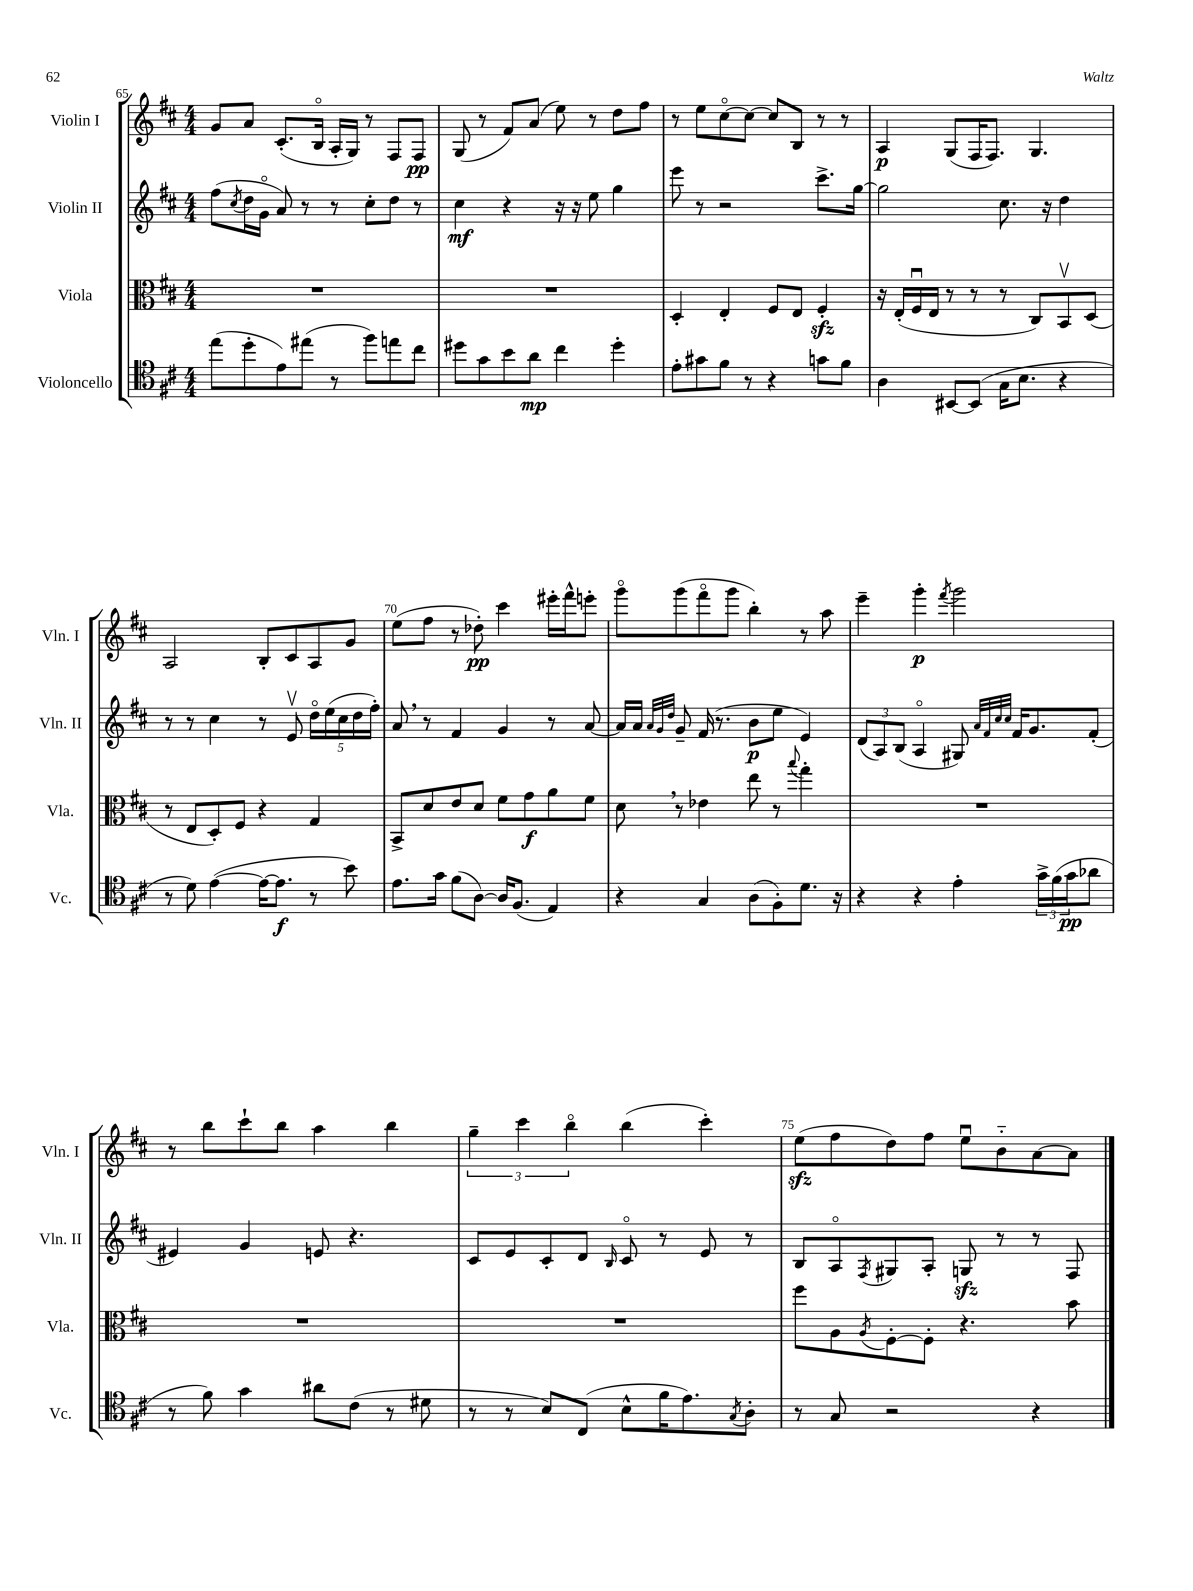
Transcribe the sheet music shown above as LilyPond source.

<<
\new StaffGroup <<
\new Staff = "s0" \with { instrumentName = "Violin I" shortInstrumentName = "Vln. I" } {
    \clef treble \key d \major \numericTimeSignature \time 4/4
    g'8 a'8 cis'8.-.( b16\flageolet a16-. g16) r8 fis8 fis8\pp |
    g8( r8 fis'8) a'8( e''8) r8 d''8 fis''8 |
    r8 e''8 cis''8~\flageolet cis''8~ cis''8 b8 r8 r8 |
    a4\p g8( fis16 fis8.) g4. |
    a2 b8-. cis'8 a8 g'8 |
    e''8( fis''8 r8 des''8-.\pp) cis'''4 eis'''16-. fis'''16-^ e'''8-. |
    g'''8\flageolet g'''8( fis'''8\flageolet g'''8 b''4-.) r8 a''8 |
    e'''4-- g'''4-.\p \acciaccatura { fis'''8 } g'''2 |
    r8 b''8 cis'''8-! b''8 a''4 b''4 |
    \tuplet 3/2 { g''4-- cis'''4 b''4\flageolet } b''4( cis'''4-.) |
    e''8\sfz( fis''8 d''8) fis''8 e''8\downbow b'8-_ a'8~ a'8 \bar "|." |
}
\new Staff = "s1" \with { instrumentName = "Violin II" shortInstrumentName = "Vln. II" } {
    \clef treble \key d \major \numericTimeSignature \time 4/4
    fis''8( \acciaccatura { cis''8 } d''16 g'16\flageolet a'8) r8 r8 cis''8-. d''8 r8 |
    cis''4\mf r4 r16 r16 e''8 g''4 |
    e'''8 r8 r2 cis'''8.-> g''16~ |
    g''2 cis''8. r16 d''4 |
    r8 r8 cis''4 r8 e'8\upbow \tuplet 5/4 { d''16\flageolet e''16( cis''16 d''16 fis''16-.) } |
    a'8 \breathe r8 fis'4 g'4 r8 a'8~ |
    a'16 a'16 \grace { a'32 g'32 d''32 } g'8-- fis'16( r8. b'8\p e''8 e'4) |
    \tuplet 3/2 { d'8( a8) b8( } a4\flageolet gis8) \grace { a'32 fis'32 cis''32 cis''32 } fis'16 g'8. fis'8-.( |
    eis'4) g'4 e'8 r4. |
    cis'8 e'8 cis'8-. d'8 \grace { b16 } cis'8\flageolet r8 e'8 r8 |
    b8 a8\flageolet \acciaccatura { fis8 } gis8 a8-. g8\sfz r8 r8 fis8 \bar "|." |
}
\new Staff = "s2" \with { instrumentName = "Viola" shortInstrumentName = "Vla." } {
    \clef alto \key d \major \numericTimeSignature \time 4/4
    R1 |
    R1 |
    d4-. e4-. fis8 e8 fis4-.\sfz |
    r16 e16-.( fis16\downbow e16 r8 r8 r8 cis8) b,8\upbow d8( |
    r8 e8 d8-.) fis8 r4 g4 |
    b,8-> d'8 e'8 d'8 fis'8 g'8\f a'8 fis'8 |
    d'8 \breathe r8 ees'4 e''8 r8 \appoggiatura { b''8 } g''4-. |
    R1 |
    R1 |
    R1 |
    fis''8 a8 \acciaccatura { a8 } fis8~-. fis8-. r4. b'8 \bar "|." |
}
\new Staff = "s3" \with { instrumentName = "Violoncello" shortInstrumentName = "Vc." } {
    \clef tenor \key d \major \numericTimeSignature \time 4/4
    e''8( d''8-. e'8) eis''8( r8 fis''8) e''8 cis''8 |
    dis''8 g'8 b'8 a'8\mp cis''4 dis''4-. |
    e'8-. gis'8 fis'8 r8 r4 g'8 fis'8 |
    a4 bis,8~ bis,8( g16 b8. r4 |
    r8 d'8) e'4~( e'16~ e'8.\f r8 b'8) |
    e'8. g'16 fis'8( a8~) a16 fis8.( e4) |
    r4 g4 a8( fis8-.) d'8. r16 |
    r4 r4 e'4-. \tuplet 3/2 { g'16-> fis'16( g'16\pp } aes'8 |
    r8 fis'8) g'4 ais'8 cis'8( r8 dis'8 |
    r8 r8 b8) cis8( b8-^ fis'16 e'8.) \acciaccatura { g8 } a8-. |
    r8 g8 r2 r4 \bar "|." |
}
>>
>>
\layout { \context { \Score currentBarNumber = #65 \override BarNumber.break-visibility = ##(#f #t #t) barNumberVisibility = #(every-nth-bar-number-visible 5) } }
